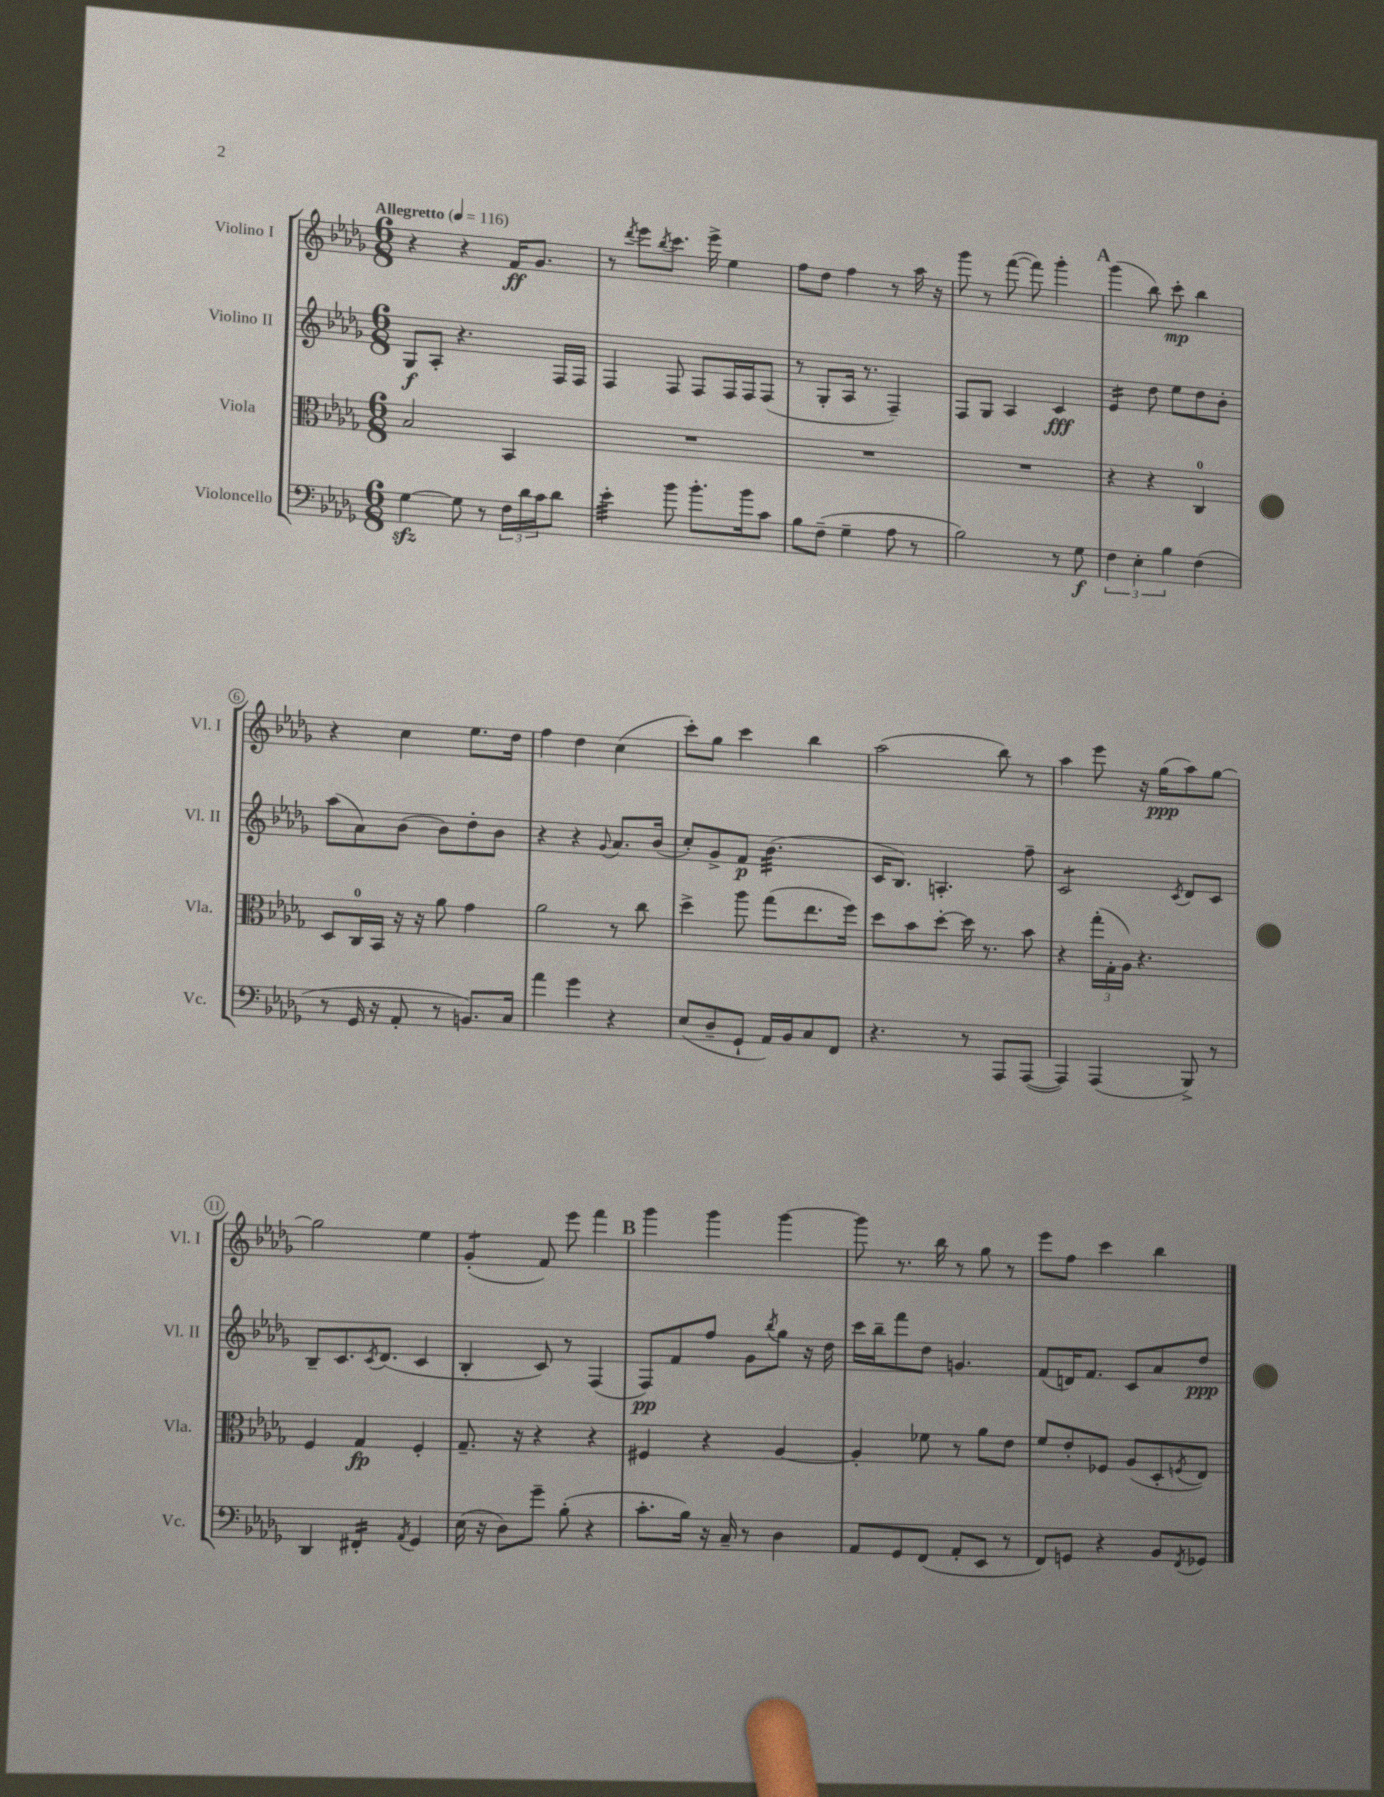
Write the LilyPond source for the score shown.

<<
\new StaffGroup <<
\new Staff = "s0" \with { instrumentName = "Violino I" shortInstrumentName = "Vl. I" } {
    \clef treble \key des \major \numericTimeSignature \time 6/8 \tempo "Allegretto" 4 = 116
    r4 r4 f'16\ff ges'8. |
    r8 \acciaccatura { des'''8 } ees'''8 \acciaccatura { bes''8 } c'''8. ees'''16-> ees''4 |
    f''8 des''8 f''4 r8 aes''16 r16 |
    ges'''8 r8 f'''8~( f'''8) ges'''4-. |
    \mark \markup { \bold "A" } ges'''4( bes''8) c'''8-.\mp bes''4 |
    r4 c''4 ees''8. des''16 |
    f''4 des''4 c''4( |
    c'''8-.) ges''8 c'''4 bes''4 |
    aes''2( bes''8) r8 |
    aes''4 ees'''8 r16 ges''16\ppp( aes''8) ges''8~ |
    ges''2 ees''4 |
    ges'4:8-.( f'8) ees'''8 f'''4 |
    \mark \markup { \bold "B" } ges'''4 ges'''4 ges'''4~ |
    ges'''8 r8. bes''16 r8 ges''8 r8 |
    ees'''8 f''8 c'''4 bes''4 \bar "|." |
}
\new Staff = "s1" \with { instrumentName = "Violino II" shortInstrumentName = "Vl. II" } {
    \clef treble \key des \major \numericTimeSignature \time 6/8
    ges8\f aes8-. r4. f16 f16 |
    f4 f8 f8 f16 f16 f8( |
    r8 ges8-. aes16 r8. f4--) |
    f8 ges8 aes4 c'4\fff |
    \mark \markup { \bold "A" } ees'4:16 des''8 ees''8 des''8 bes'8-. |
    aes''8( aes'8) bes'8( bes'8) des''8-. bes'8 |
    r4 r4 \appoggiatura { ges'8 } aes'8. bes'16( |
    c''8-.) ges'8-> f'8\p bes'4.:32( |
    c'16 bes8.) a4.-. f''8-- |
    c'2:8 \acciaccatura { c'8 } des'8 c'8 |
    bes8-- c'8. \acciaccatura { c'8 } des'8.( c'4 |
    bes4-. c'8) r8 f4( |
    \mark \markup { \bold "B" } f8\pp) f'8 f''8 ges'8 \acciaccatura { bes''8 } ges''8 r16 des''16 |
    c'''16 bes''16-- f'''8 des''8 g'4. |
    f'8( d'16) f'8. c'8 aes'8 des''8\ppp \bar "|." |
}
\new Staff = "s2" \with { instrumentName = "Viola" shortInstrumentName = "Vla." } {
    \clef alto \key des \major \numericTimeSignature \time 6/8
    bes2 bes,4 |
    R2. |
    R2. |
    R2. |
    \mark \markup { \bold "A" } r4 r4 c4-0 |
    des8 c16-0 bes,16 r16 r16 aes'8 ges'4 |
    aes'2 r8 c''8 |
    des''4-> aes''8 ges''8( ees''8. f''16) |
    des''8 bes'8 des''8~-. des''16 r8. bes'8 |
    r4 \tuplet 3/2 { ges''16-.( ges16-. aes16) } r4. |
    f4 ges4\fp f4-. |
    ges8.-- r16 r4 r4 |
    \mark \markup { \bold "B" } fis4 r4 aes4~ |
    aes4-. fes'8 r8 aes'8 ees'8 |
    f'8 ees'8-. fes8 aes8( des8-. \acciaccatura { f8 } ees8) \bar "|." |
}
\new Staff = "s3" \with { instrumentName = "Violoncello" shortInstrumentName = "Vc." } {
    \clef bass \key des \major \numericTimeSignature \time 6/8
    ges4~\sfz ges8 r8 \tuplet 3/2 { f16 des'16 c'16 } des'8 |
    ees'4:32-. bes'8 bes'8.-. bes'16 c'8 |
    bes8 f8--( ges4-- aes8 r8 |
    bes2) r8 ges8\f |
    \mark \markup { \bold "A" } \tuplet 3/2 { f4 ees4-. bes4 } f4( |
    r8 ges,16 r16 aes,8-. r8 b,8.) c16 |
    aes'4 ges'4 r4 |
    ees8( des8-- ges,8-! aes,16) bes,16 c8 f,8 |
    r4. r8 aes,,8 aes,,8~( |
    aes,,4) aes,,4( bes,,8->) r8 |
    des,4 fis,4:16-. \acciaccatura { aes,8 } ges,4 |
    ees16( r16 des8) ges'8-- bes8-.( r4 |
    \mark \markup { \bold "B" } c'8.-. bes16) r16 c16-- r8 des4 |
    aes,8 ges,8 f,8( aes,8-. ees,8 r8 |
    f,8) g,8 r4 bes,8 \acciaccatura { f,8 } ges,8 \bar "|." |
}
>>
>>
\layout { \context { \Score \override BarNumber.stencil = #(make-stencil-circler 0.1 0.3 ly:text-interface::print) } }
